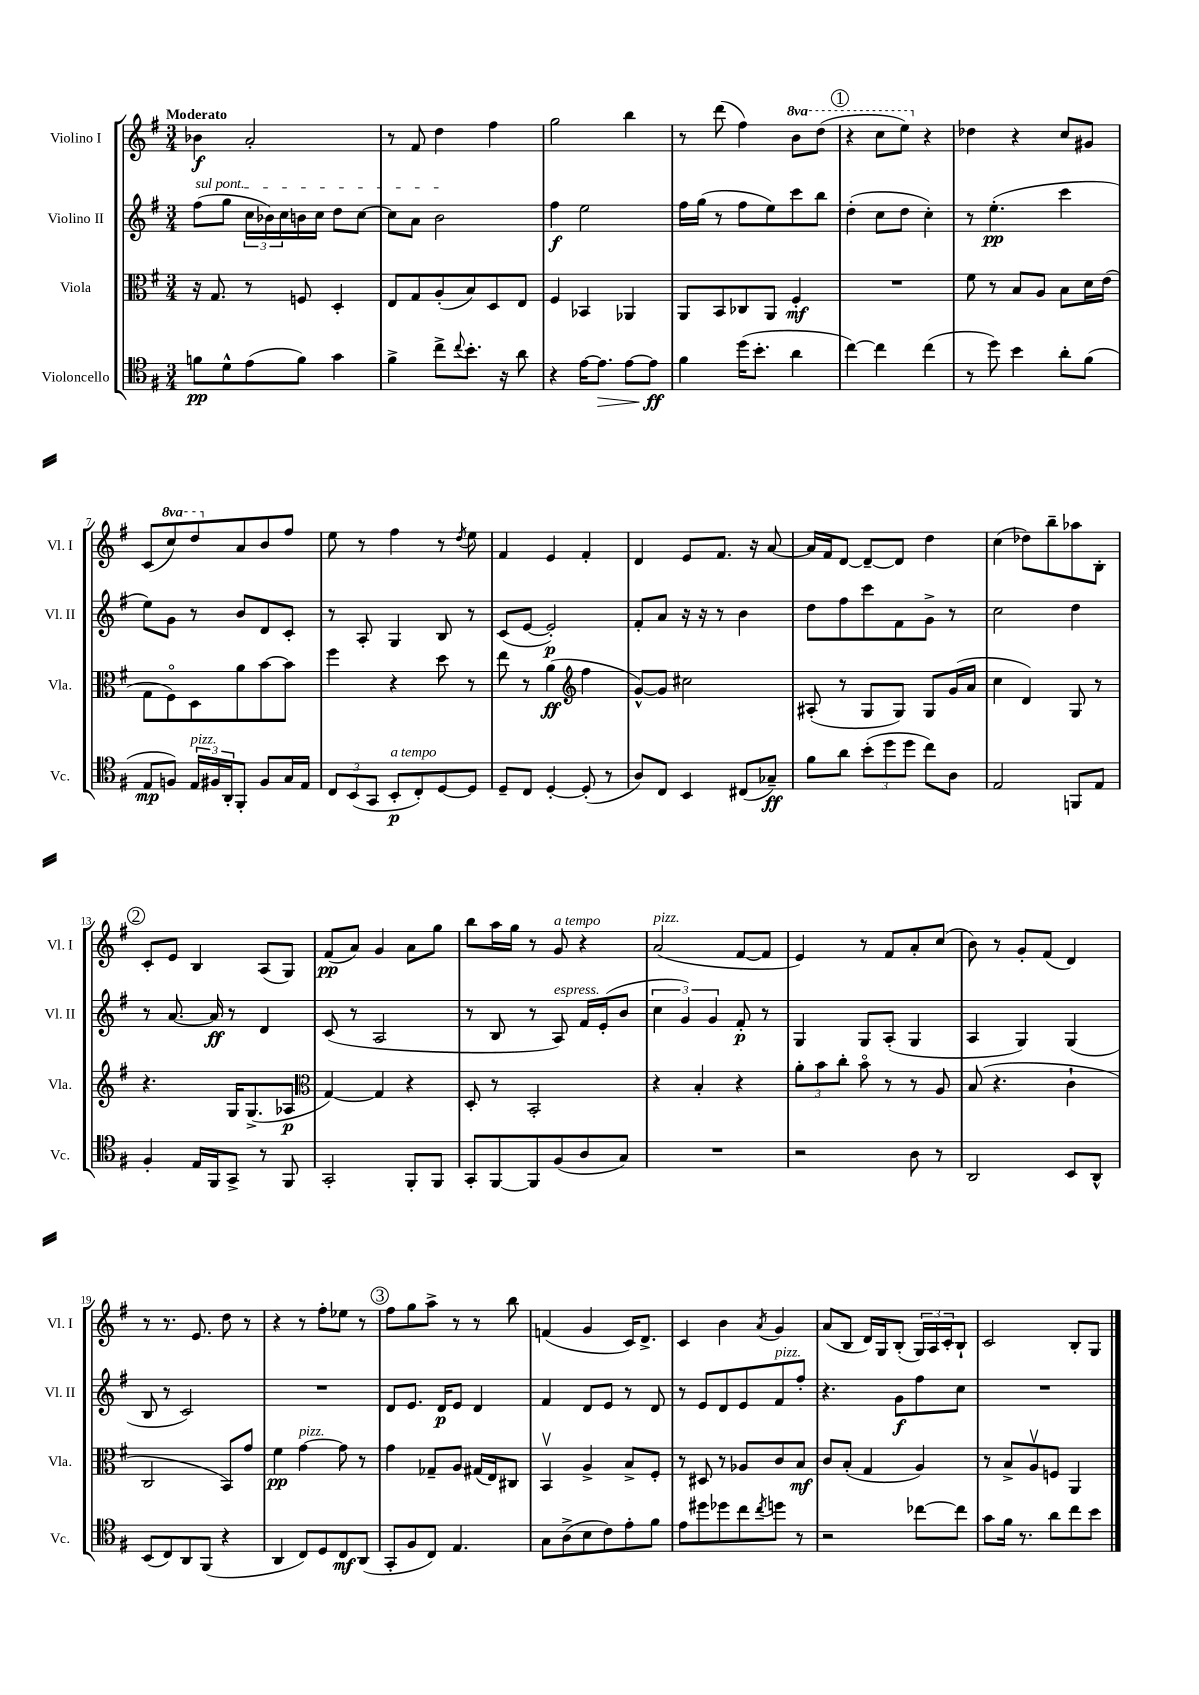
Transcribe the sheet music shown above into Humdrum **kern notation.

**kern	**dynam	**kern	**dynam	**kern	**dynam	**kern	**dynam
*part4	*part4	*part3	*part3	*part2	*part2	*part1	*part1
*staff4	*staff4	*staff3	*staff3	*staff2	*staff2	*staff1	*staff1
*I"Violoncello	*	*I"Viola	*	*I"Violino II	*	*I"Violino I	*
*I'Vc.	*	*I'Vla.	*	*I'Vl. II	*	*I'Vl. I	*
*clefC4	*	*clefC3	*	*clefG2	*	*clefG2	*
*k[f#]	*	*k[f#]	*	*k[f#]	*	*k[f#]	*
*M3/4	*	*M3/4	*	*M3/4	*	*M3/4	*
=1	=1	=1	=1	=1	=1	=1	=1
!	!	!	!	!	!	!LO:TX:a:B:t=Moderato	!
!	!	!	!	!LO:TX:a:i:t=sul pont.	!	!	!
8fn\L	pp	16r	.	(8ff#\L	.	4b-X\	f
.	.	8.G/	.	.	.	.	.
8d^^\	.	.	.	8gg\J	.	.	.
(8e\	.	8r	.	24cc\LL	.	2a'/	.
.	.	.	.	24b-X\)	.	.	.
.	.	.	.	24cc\	.	.	.
8f\J)	.	8Fn/	.	16bn\	.	.	.
.	.	.	.	16cc\JJ	.	.	.
4g\	.	4D'/	.	8dd\L	.	.	.
.	.	.	.	[8cc\J	.	.	.
=2	=2	=2	=2	=2	=2	=2	=2
4f#^\	.	8E/L	.	8cc\L]	.	8r	.
.	.	8G/	.	8a\J	.	8f#/	.
8cc^\L	.	(8A'/	.	2b\	.	4dd\	.
8qqcc/	.	.	.	.	.	.	.
8.b'\J	.	8B/)	.	.	.	.	.
.	.	8D/	.	.	.	4ff#\	.
16r	.	.	.	.	.	.	.
8a\	.	8E/J	.	.	.	.	.
=3	=3	=3	=3	=3	=3	=3	=3
4r	.	4F#/	.	4ff#\	f	2gg\	.
[16e\KL	.	4BB-X/	.	2ee\	.	.	.
!	!LO:HP:b	!	!	!	!	!	!
8.e\J]	>	.	.	.	.	.	.
[8e\L	.	4AA-X/	.	.	.	4bb\	.
8e\J]	ff	.	.	.	.	.	.
.	]	.	.	.	.	.	.
=4	=4	=4	=4	=4	=4	=4	=4
4f#\	.	8AA/L	.	16ff#\LL	.	8r	.
.	.	.	.	(16gg\JJ	.	.	.
.	.	8BB/	.	8r	.	(8ddd\	.
(16dd\KL	.	8C-X/	.	8ff#\L	.	4ff#\)	.
8.b'\J	.	.	.	.	.	.	.
.	.	8AA/J	.	8ee\)	.	.	.
*	*	*	*	*	*	*8va	*
4a\	.	4F#'/	mf	8ccc\	.	8bb\L	.
.	.	.	.	8bb\J	.	(8ddd\J	.
!!LO:REH:place=s1:t=1
=5	=5	=5	=5	=5	=5	=5	=5
[4cc\)	.	2.r	.	(4dd'\	.	4r	.
4cc\]	.	.	.	8cc\L	.	8ccc\L	.
.	.	.	.	8dd\J	.	8eee\J)	.
*	*	*	*	*	*	*X8va	*
(4cc\	.	.	.	4cc'\)	.	4r	.
=6	=6	=6	=6	=6	=6	=6	=6
8r	.	8f#\	.	8r	.	4dd-X\	.
8dd\)	.	8r	.	(4.ee'\	pp	.	.
4b\	.	8B/L	.	.	.	4r	.
.	.	8A/J	.	.	.	.	.
8a'\L	.	8B\L	.	4ccc\	.	8cc/L	.
(8f#\J	.	16d\L	.	.	.	8g#X/J	.
.	.	(16e\JJ	.	.	.	.	.
!!LO:LB:g=z
=7	=7	=7	=7	=7	=7	=7	=7
8E/L	mp	8G\L	.	8ee\L)	.	(8c/L	.
*	*	*	*	*	*	*8va	*
8Fn/J)	.	8F#\)	.	8g\J	.	8ccc/)	.
!LO:TX:a:i:t=pizz.	!	!	!	!	!	!	!
24E/LL	.	8D\	.	8r	.	8ddd/	.
24F#X/	.	.	.	.	.	.	.
24AA'/J	.	.	.	.	.	.	.
*	*	*	*	*	*	*X8va	*
8FF#'/J	.	8a\	.	8b/L	.	8a/	.
8F#/L	.	[8b\	.	8d/	.	8b/	.
16G/L	.	8b\J]	.	8c'/J	.	8ff#/J	.
16E/JJ	.	.	.	.	.	.	.
=8	=8	=8	=8	=8	=8	=8	=8
12C/L	.	4ff#\	.	8r	.	8ee\	.
(12BB/	.	.	.	.	.	.	.
.	.	.	.	8A'/	.	8r	.
12GG/J	.	.	.	.	.	.	.
!LO:TX:a:i:t=a tempo	!	!	!	!	!	!	!
8BB'/L	p	4r	.	4G/	.	4ff#\	.
8C'/)	.	.	.	.	.	.	.
[8D/	.	8dd\	.	8B/	.	8r	.
.	.	.	.	.	.	8qdd/	.
8D/J]	.	8r	.	8r	.	8ee\	.
=9	=9	=9	=9	=9	=9	=9	=9
8D~/L	.	8ee\	.	(8c/L	.	4f#/	.
8C/J	.	8r	.	[8e/J	.	.	.
[4D'/	.	(4a\	ff	2e'/])	p	4e/	.
*	*	*clefG2	*	*	*	*	*
(8D'/]	.	4ff#\	.	.	.	4f#'/	.
8r	.	.	.	.	.	.	.
=10	=10	=10	=10	=10	=10	=10	=10
8A/L)	.	[8g^^/L)	.	8f#'/L	.	4d/	.
8C/J	.	8g/J]	.	8a/J	.	.	.
4BB/	.	2cc#X\	.	16r	.	8e/L	.
.	.	.	.	16r	.	.	.
.	.	.	.	8r	.	8.f#/J	.
(8C#X/L	.	.	.	4b\	.	.	.
.	.	.	.	.	.	16r	.
8G-X~/J)	ff	.	.	.	.	[8a/	.
=11	=11	=11	=11	=11	=11	=11	=11
8f#\L	.	(8A#X'/	.	8dd\L	.	16a/LL]	.
.	.	.	.	.	.	16f#/J	.
8a\J	.	8r	.	8ff#\	.	[8d/J	.
(12b'\L	.	8G/L	.	8ccc\	.	8d~/L_	.
12dd\	.	.	.	.	.	.	.
.	.	8G/J)	.	8f#\	.	8d/J]	.
12dd\J	.	.	.	.	.	.	.
8cc\L)	.	8G/L	.	8g^\J	.	4dd\	.
8A\J	.	(16g/L	.	8r	.	.	.
.	.	16a/JJ	.	.	.	.	.
=12	=12	=12	=12	=12	=12	=12	=12
2E/	.	4cc\	.	2cc\	.	(4cc\	.
.	.	4d/)	.	.	.	8dd-X\L)	.
.	.	.	.	.	.	8bb~\	.
8FFn/L	.	8G/	.	4dd\	.	8aa-X\	.
8E/J	.	8r	.	.	.	8B'\J	.
!!LO:LB:g=z
!!LO:REH:place=s1:t=2
=13	=13	=13	=13	=13	=13	=13	=13
4F#'/	.	4.r	.	8r	.	8c'/L	.
.	.	.	.	[8.a/	.	8e/J	.
16E/LL	.	.	.	.	.	4B/	.
16FF#/J	.	.	.	16a/]	ff	.	.
8GG^/J	.	16G/KL	.	8r	.	.	.
.	.	(8.G^/	.	.	.	.	.
8r	.	.	.	4d/	.	(8A/L	.
8FF#/	.	8A-X/J	p	.	.	8G/J)	.
=14	=14	=14	=14	=14	=14	=14	=14
*	*	*clefC3	*	*	*	*	*
2GG'/	.	[4G/)	.	(8c/	.	(8f#/L	pp
.	.	.	.	8r	.	8a/J)	.
.	.	4G/]	.	2A/	.	4g/	.
8FF#'/L	.	4r	.	.	.	8a\L	.
8FF#/J	.	.	.	.	.	8gg\J	.
=15	=15	=15	=15	=15	=15	=15	=15
8GG'/L	.	8D'/	.	8r	.	8bb\L	.
[8FF#/	.	8r	.	8B/	.	16aa\L	.
.	.	.	.	.	.	16gg\JJ	.
8FF#/]	.	2BB'/	.	8r	.	8r	.
!	!	!	!	!	!	!LO:TX:a:i:t=a tempo	!
!	!	!	!	!LO:TX:a:i:t=espress.	!	!	!
(8F#/	.	.	.	8A/)	.	8g/	.
8A/	.	.	.	16f#/LL	.	4r	.
.	.	.	.	(16e'/J	.	.	.
8G/J)	.	.	.	8b/J	.	.	.
=16	=16	=16	=16	=16	=16	=16	=16
!	!	!	!	!	!	!LO:TX:a:i:t=pizz.	!
2.r	.	4r	.	6cc\	.	(2a/	.
.	.	.	.	6g/)	.	.	.
.	.	4B'/	.	.	.	.	.
.	.	.	.	6g/	.	.	.
.	.	4r	.	8f#'/	p	[8f#/L	.
.	.	.	.	8r	.	8f#/J]	.
=17	=17	=17	=17	=17	=17	=17	=17
2r	.	12a'\L	.	4G/	.	4e/)	.
.	.	12b\	.	.	.	.	.
.	.	12cc'\J	.	.	.	.	.
.	.	8b\	.	8G/L	.	8r	.
.	.	8r	.	(8A'/J	.	8f#/L	.
8A\	.	8r	.	4G/	.	8a'/	.
8r	.	8A/	.	.	.	(8cc/J	.
=18	=18	=18	=18	=18	=18	=18	=18
2AA/	.	(8B/	.	4A/	.	8b\)	.
.	.	4.r	.	.	.	8r	.
.	.	.	.	4G/)	.	8g'/L	.
.	.	.	.	.	.	(8f#/J	.
8BB/L	.	4c`\	.	(4G/	.	4d/)	.
8AA^^/J	.	.	.	.	.	.	.
!!LO:LB:g=z
=19	=19	=19	=19	=19	=19	=19	=19
(8BB/L	.	2C/	.	8B/	.	8r	.
8C/)	.	.	.	8r	.	8.r	.
8AA/	.	.	.	2c/)	.	.	.
.	.	.	.	.	.	8.e/	.
(8FF#/J	.	.	.	.	.	.	.
4r	.	8BB/L)	.	.	.	8dd\	.
.	.	8g/J	.	.	.	8r	.
=20	=20	=20	=20	=20	=20	=20	=20
4AA/	.	4f#\	pp	2.r	.	4r	.
!	!	!LO:TX:a:i:t=pizz.	!	!	!	!	!
8C/L)	.	[4g\	.	.	.	8r	.
8D/	.	.	.	.	.	8ff#'\L	.
8C/	mf	8g\]	.	.	.	8ee-X\J	.
(8AA/J	.	8r	.	.	.	8r	.
!!LO:REH:place=s1:t=3
=21	=21	=21	=21	=21	=21	=21	=21
8GG'/L	.	4g\	.	8d/L	.	8ff#\L	.
8F#/	.	.	.	8.e/J	.	8gg\	.
8C/J)	.	8G-X~/L	.	.	.	8aa^\J	.
.	.	.	.	16d/KL	p	.	.
4.E/	.	8A/J	.	8e/J	.	8r	.
.	.	(16G#X/LL	.	4d/	.	8r	.
.	.	16E/J)	.	.	.	.	.
.	.	8C#X/J	.	.	.	8bb\	.
=22	=22	=22	=22	=22	=22	=22	=22
8G\L	.	4BBv/	.	4f#/	.	(4fn/	.
(8A^\	.	.	.	.	.	.	.
8B\	.	4A^/	.	8d/L	.	4g/	.
8c\)	.	.	.	8e/J	.	.	.
8e'\	.	8B^/L	.	8r	.	16c/KL)	.
.	.	.	.	.	.	8.d^/J	.
8f#\J	.	8F#'/J	.	8d/	.	.	.
=23	=23	=23	=23	=23	=23	=23	=23
8e\L	.	8r	.	8r	.	4c/	.
8dd#X\	.	8D#X/	.	8e/L	.	.	.
8dd-X\	.	8r	.	8d/	.	4b\	.
8cc\	.	8A-X/L	.	8e/	.	.	.
8qcc/	.	.	.	.	.	8qa/	.
!	!	!	!	!LO:TX:a:i:t=pizz.	!	!	!
8ddn\J	.	8c/	.	8f#/	.	4g/	.
8r	.	8B/J	mf	8ff#'/J	.	.	.
=24	=24	=24	=24	=24	=24	=24	=24
2r	.	8c/L	.	4.r	.	(8a/L	.
.	.	(8B'/J	.	.	.	8B/J	.
.	.	4G/	.	.	.	16d/LL)	.
.	.	.	.	.	.	16G/J	.
.	.	.	.	8g\L	f	(8B'/J	.
[8cc-X\L	.	4A/)	.	8ff#\	.	24G/LL)	.
.	.	.	.	.	.	24A/	.
.	.	.	.	.	.	24c'/J	.
8cc-\J]	.	.	.	8cc\J	.	8B`/J	.
=25	=25	=25	=25	=25	=25	=25	=25
8g\L	.	8r	.	2.r	.	2c/	.
16f#\Jk	.	8B^/L	.	.	.	.	.
8.r	.	.	.	.	.	.	.
.	.	8Av/	.	.	.	.	.
8a\L	.	8Fn/J	.	.	.	.	.
8cc\	.	4AA/	.	.	.	8B'/L	.
8b\J	.	.	.	.	.	8G/J	.
==	==	==	==	==	==	==	==
*-	*-	*-	*-	*-	*-	*-	*-
